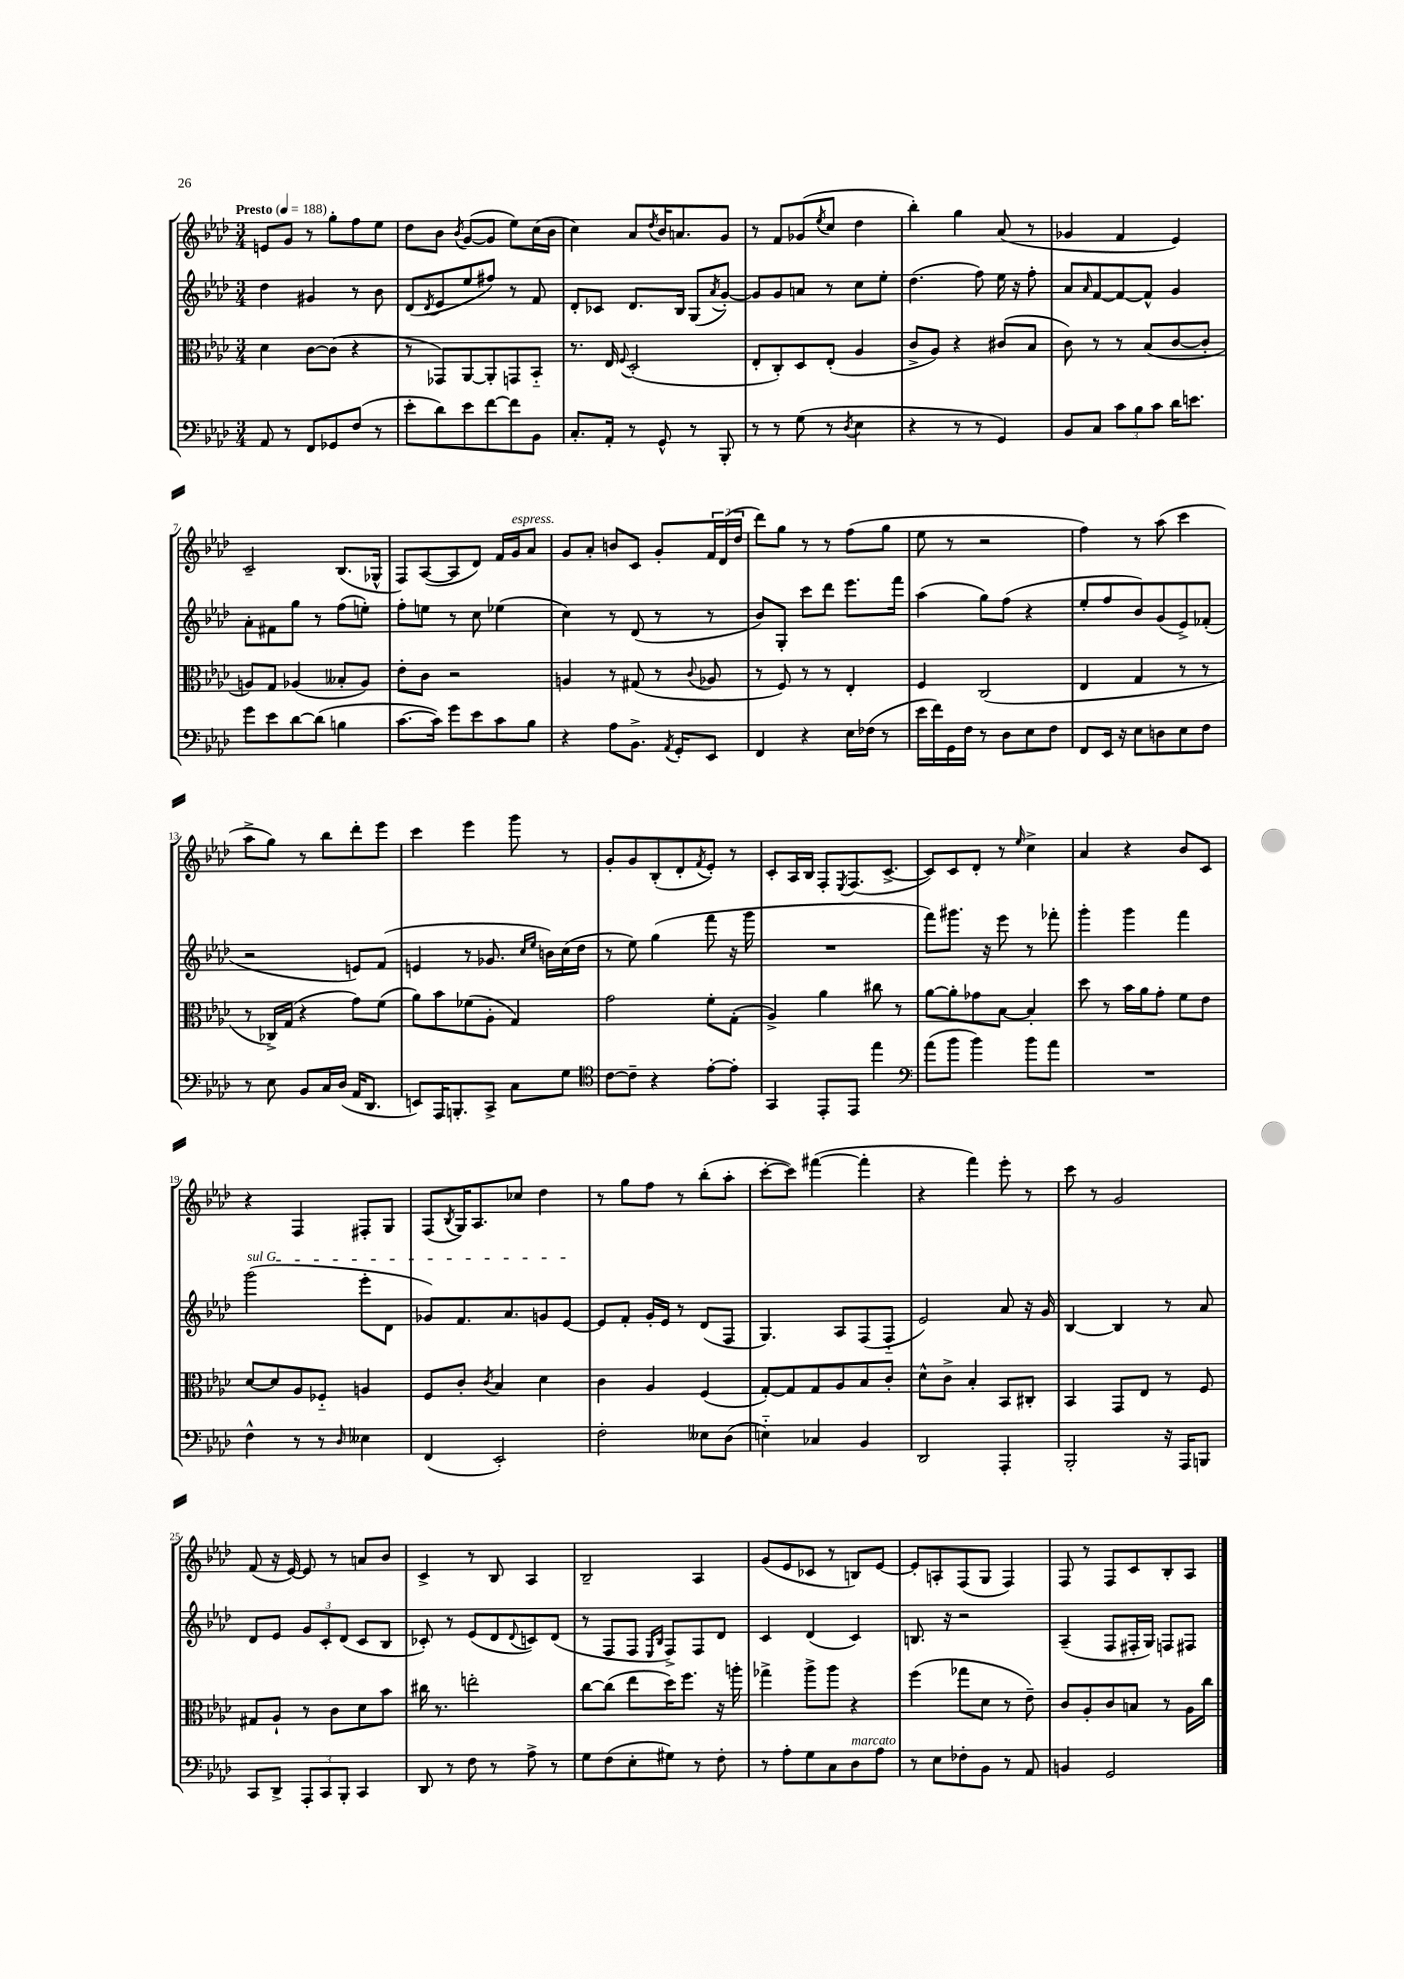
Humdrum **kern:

**kern	**kern	**kern	**kern
*staff4	*staff3	*staff2	*staff1
*clefF4	*clefC3	*clefG2	*clefG2
*k[b-e-a-d-]	*k[b-e-a-d-]	*k[b-e-a-d-]	*k[b-e-a-d-]
*M3/4	*M3/4	*M3/4	*M3/4
*MM188	*MM188	*MM188	*MM188
8AA-	4d-	4dd-	8e
8r	.	.	8g
8FF	[8c	4g#	8r
8GG-	(8c]	.	8gg'
(8F	4r	8r	8ff
8r	.	8b-	8ee-
=	=	=	=
8e-'	8r	(8d-	8dd-
.	.	8qd-	.
8d-)	8GG-)	8e-	8b-
.	.	.	8qb-
8e-	[8AA-	8ee-	([8g
[8f	8AA-']	8ff#)	8g]
8f]	8GG	8r	8ee-)
8BB-	8BB-'~	8f	(16cc
.	.	.	16b-
=	=	=	=
8.C'	8.r	8d-'	4cc)
.	.	8c-	.
16AA-'	16E-	.	.
.	8qqF	.	.
8r	(2D-'	8.d-	8a-
.	.	.	8qdd-
8GG^^	.	.	16b-
.	.	16B-	8.a
8r	.	(8G	.
.	.	8qa-	.
8BBB-'	.	[8g')	8g
=	=	=	=
8r	8E-'	8g]	8r
8r	8C')	8g	8f
(8G	8D-	8a	(8g-
.	.	.	8qee-
8r	(8E-'	8r	8cc
8qD-	.	.	.
4E-	4A-	8cc	4dd-
.	.	8ee-'	.
=	=	=	=
4r	8c^	(4.dd-	4bb-')
.	8A-)	.	.
8r	4r	.	4gg
8r	.	8ff)	.
4GG)	(8c#	16ee-	(8a-
.	.	16r	.
.	8B-	8ff'	8r
=	=	=	=
8BB-	8c)	8a-	4g-
.	.	16qqa-	.
8C	8r	[8f	.
12c	8r	8f_	4f
12B-	.	.	.
.	(8B-	8f^^]	.
12c	.	.	.
16d-	[8c	4g	4e-)
8.e	.	.	.
.	8c']	.	.
=	=	=	=
8g	8A)	8a-'	2c~
8e-	8G	8f#	.
[8d-	(4A-	8gg	.
(8d-]	.	8r	.
4B	8B--'	(8ff	(8.B-
.	8A-)	8ee')	.
.	.	.	16G-^^
=	=	=	=
[8.c	8e-'	8ff'	8F)
.	8c	8ee	([8A-
16c])	.	.	.
8g	2r	8r	8A-]
8e-	.	8cc	8d-)
8c	.	(4ee-	16f
.	.	.	16g
8B-	.	.	8a-
=	=	=	=
4r	4A	4cc)	8g
.	.	.	8a-'
8A-	8r	8r	8b
8.BB-^	(8G#	(8d-	8c
.	8r	8r	8g'
8qAA-	.	.	.
16GG'	.	.	.
.	8qqc	.	.
8EE-	8A-	8r	24f
.	.	.	(24d-
.	.	.	24dd-
=	=	=	=
4FF	8r	8b-)	8ddd-)
.	8F)	8G'	8gg
4r	8r	8ccc	8r
.	8r	8ddd-	8r
16E-	4E-'	8.eee-	(8ff
(16F-	.	.	.
8r	.	.	8gg
.	.	16fff	.
=	=	=	=
16e-	4F	(4aa-	8ee-
16f)	.	.	.
16GG	.	.	8r
16F	.	.	.
8r	(2C	8gg)	2r
8D-	.	(8ff	.
8E-	.	4r	.
8F	.	.	.
=	=	=	=
8FF	4E-	8ee-'	4ff)
16EE-	.	8ff	.
16r	.	.	.
8E-	4G	8b-)	8r
8D	.	(8g	(8aa-
8E-	8r	8e-^)	4ccc
8F	8r	(8f-'	.
=	=	=	=
8r	8r	2r	8aa-^
8E-	16C-^)	.	8gg)
.	(16G	.	.
8BB-	4r	.	8r
16C	.	.	8bb-
(16D-	.	.	.
16AA-	8g)	8e)	8ddd-'
8.DD-	.	.	.
.	(8f	(8f	8eee-
=	=	=	=
8EE)	8a-)	4e	4ccc
16AAA-	8b-	.	.
8.BBB'	.	.	.
.	(8f-	8r	4eee-
8CC^	8A-'	8.g-	.
8C	4G)	.	8ggg
.	.	16qqcc	.
.	.	16qqee-	.
.	.	16b)	.
8G	.	(16cc	8r
.	.	16dd-	.
=	=	=	=
*clefC4	*	*	*
[8c	2g	8r	8g'
8c~]	.	8ee-)	8g
4r	.	(4gg	(8B-'
.	.	.	8d-'
.	.	.	8qf
[8e-'	8f'	8fff	8e-')
8e-']	(8G'	16r	8r
.	.	16ggg	.
=	=	=	=
4GG	4A-^)	2.r	8c'
.	.	.	16A-
.	.	.	16B-
8EE-'	4a-	.	8F'
.	.	.	8qE-
8EE-	.	.	(8.F
4ee-	8cc#	.	.
.	.	.	[8.c^
.	8r	.	.
=	=	=	=
*clefF4	*	*	*
(8a-	[8a-	8fff)	8c])
8b-	8a-']	8.ggg#	8c
4b-)	8g-	.	8d-'
.	.	16r	.
.	[8B-	8eee-	8r
.	.	.	16qqee-
8b-	4B-']	8r	4cc^
8a-	.	8fff-'	.
=	=	=	=
2.r	8dd-	4ggg'	4a-
.	8r	.	.
.	16b-	4ggg	4r
.	16a-	.	.
.	8g'	.	.
.	8f	4fff	8b-
.	8e-	.	8c
=	=	=	=
4F^^	[8d-	(2ggg	4r
.	8d-]	.	.
8r	8A-	.	4F
8r	8F-'~	.	.
16qqD-	.	.	.
4E--	4A	8eee-'	8F#'
.	.	8d-	8G
=	=	=	=
(4FF	8F	8g-)	(8F
.	.	.	8qB-
.	8c'	8.f	16G)
.	.	.	8.A-
.	8qc	.	.
2EE-')	4B-	.	.
.	.	8.a-	.
.	.	.	8cc-
.	4d-	8g	4dd-
.	.	[8e-	.
=	=	=	=
2F'	4c	8e-]	8r
.	.	8f'	8gg
.	4A-	16g'	8ff
.	.	16e-	.
.	.	8r	8r
8E--	(4F	(8d-	(8bb-'
(8D-	.	8F	8aa-'
=	=	=	=
4E'~)	[8G')	4.G)	[8ccc'
.	8G]	.	8ccc])
4C-	8G	.	([4fff#
.	8A-	8A-	.
4BB-	8B-	(8F	4fff#']
.	8c'	8F'~	.
=	=	=	=
2DD-	8d-^^	2e-)	4r
.	8c^	.	.
.	4B-'	.	4fff)
4AAA-'	8BB-	8a-	8eee-'
.	8C#'	16r	8r
.	.	16g	.
=	=	=	=
2BBB-'	4BB-	[4B-	8ccc
.	.	.	8r
.	8GG	4B-]	2g
.	8E-	.	.
16r	8r	8r	.
16AAA-	.	.	.
8BBB	8F	8a-	.
=	=	=	=
8CC	8G#	8d-	(8f
8DD-^	8A-`	8e-	16r
.	.	.	[16e-)
12AAA-'	8r	12g	8e-]
12CC	.	12c'	.
.	8c	.	8r
12BBB-'	.	(12d-	.
4CC	8d-	8c	8a
.	8b-	8B-	8b-
=	=	=	=
8DD-	16cc#	8c-')	4c^
.	8.r	.	.
8r	.	8r	.
8F	2ee'	(8e-	8r
8r	.	8d-	8B-
.	.	8qqd-	.
8A-^	.	8c)	4A-
8r	.	(8d-	.
=	=	=	=
8G	[8cc	8r	2B-~
(8F	(8cc]	8F	.
8E-'	8ee-	8F	.
.	.	16qqE-	.
.	.	16qqB-	.
8G#)	16dd-)	8F^)	.
.	8.ff	.	.
8r	.	8F	4A-
8F'	16r	8d-	.
.	16aa'	.	.
=	=	=	=
8r	4gg-^	4c	(8g
8A-'	.	.	8e-
8G	8aa-^	(4d-	8c-
8C	8aa-	.	8r
8D-	4r	4c)	8B)
8A-	.	.	[8e-
=	=	=	=
8r	(4ff	8.B	8e-']
8E-	.	.	8A'
.	.	16r	.
8F-'	8gg-	2r	(8F
8BB-	8d-	.	8G
8r	8r	.	4F)
8AA-	8e-~)	.	.
=	=	=	=
4BB	8c	(4A-~	8F
.	8A-'	.	8r
2GG	8c	8F	8F
.	8B	16F#'	8c
.	.	16G)	.
.	8r	8F	8B-'
.	16A-	8F#	8A-
.	16cc	.	.
==	==	==	==
*-	*-	*-	*-
